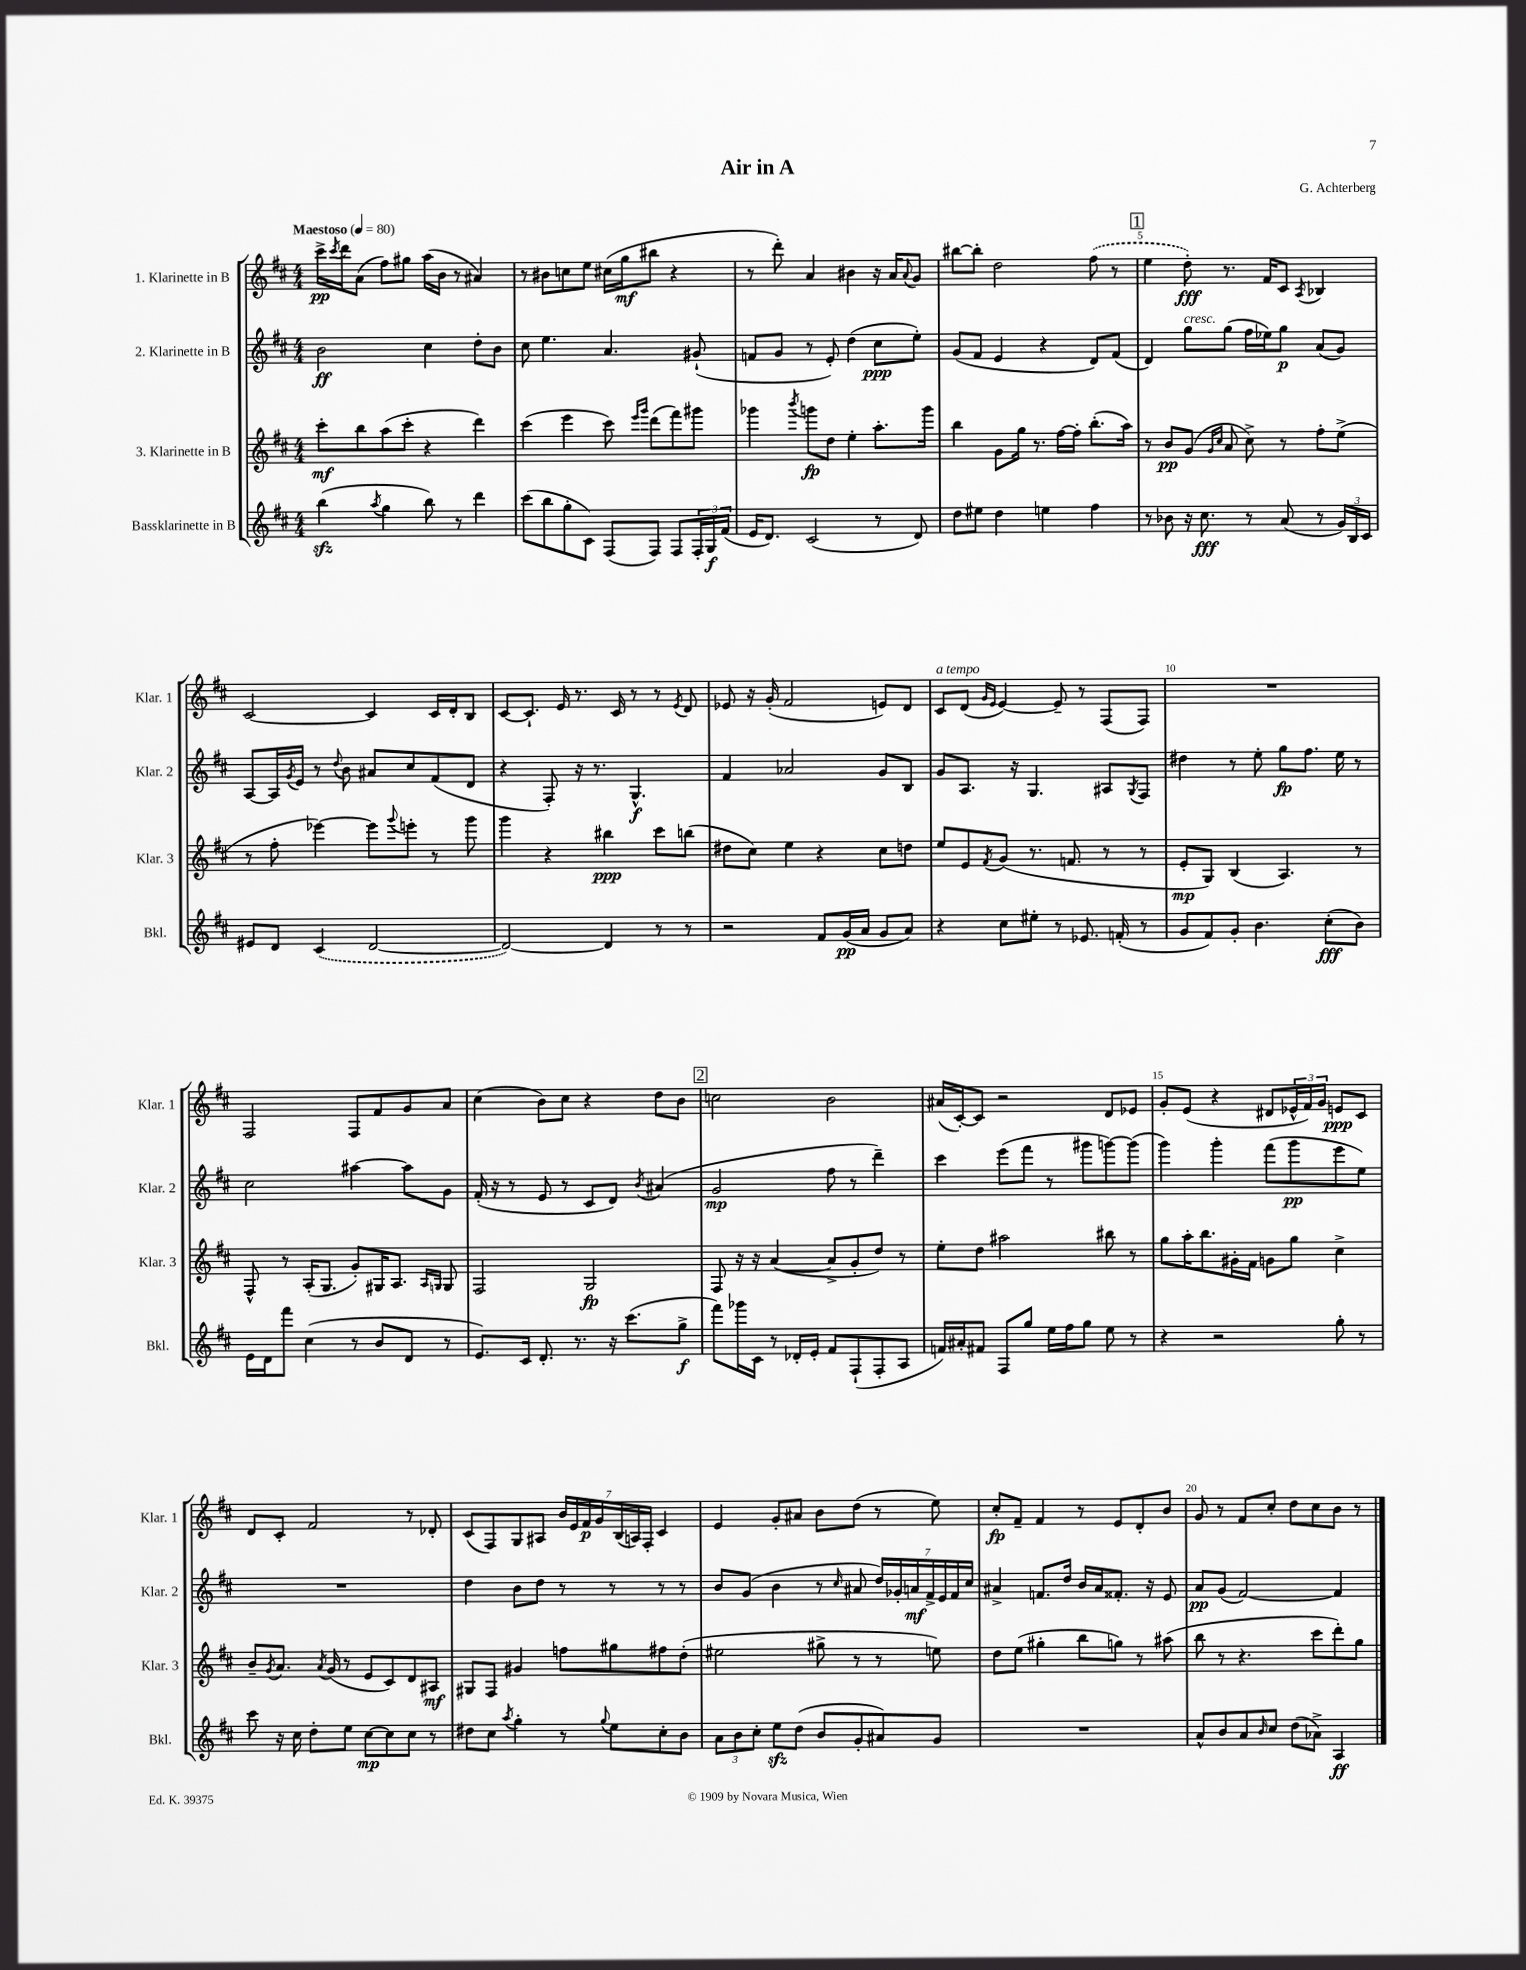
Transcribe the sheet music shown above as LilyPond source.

\header { title = "Air in A" composer = "G. Achterberg" }
<<
\new StaffGroup <<
\new Staff = "s0" \with { instrumentName = "1. Klarinette in B" shortInstrumentName = "Klar. 1" } {
    \clef treble \key d \major \numericTimeSignature \time 4/4 \tempo "Maestoso" 4 = 80
    cis'''16->\pp \acciaccatura { cis'''8 } d'''16 a'8( fis''8) gis''8 a''16( b'16 r8 ais'4) |
    r8 bis'8 c''8 e''8 cis''16( g''16\mf bis''8 r4 |
    r8 d'''8-.) a'4 bis'4 r16 a'16 \appoggiatura { a'8 } g'8 |
    bis''8~ bis''8-. d''2 \once \slurDashed fis''8( r8 |
    \mark \markup { \box "1" } e''4 d''8-.\fff) r8. fis'16 cis'8 \acciaccatura { a8 } bes4 |
    cis'2~ cis'4 cis'16 d'16-. b8 |
    cis'8~ cis'8.-! e'16 r8. cis'16 r8 r8 \acciaccatura { e'8 } d'8 |
    ees'8 r16 g'16-.( fis'2 e'8) d'8 |
    cis'8^\markup { \italic "a tempo" } d'8( \grace { g'16 e'16 } e'4~) e'8-- r8 fis8( fis8) |
    R1 |
    fis2 fis8 fis'8 g'8 a'8 |
    cis''4( b'8) cis''8 r4 d''8 b'8 |
    \mark \markup { \box "2" } c''2 b'2 |
    ais'16( cis'16~-.) cis'8 r2 d'8 ees'8 |
    g'8-. e'8( r4 dis'8 \tuplet 3/2 { ees'16-^ fis'16) g'16 } e'8\ppp cis'8 |
    d'8 cis'8-. fis'2 r8 des'8-. |
    cis'8( fis8) g8 ais8 \tuplet 7/4 { b'16 e'16 fis'16\p g'16 b16( a16) fis16-. } cis'4 |
    e'4 g'8-. ais'8 b'8 d''8( r8 e''8) |
    cis''8-.\fp fis'8-- fis'4 r8 e'8 d'8-. b'8 |
    g'8 r8 fis'8 cis''8-. d''8 cis''8 b'8 r8 \bar "|." |
}
\new Staff = "s1" \with { instrumentName = "2. Klarinette in B" shortInstrumentName = "Klar. 2" } {
    \clef treble \key d \major \numericTimeSignature \time 4/4
    b'2\ff cis''4 d''8-. b'8 |
    cis''8 e''4. a'4. gis'8-!( |
    f'8 g'8 r8 e'8-.) d''4( cis''8\ppp e''8-.) |
    g'8( fis'8 e'4 r4 d'8) fis'8( |
    \mark \markup { \box "1" } d'4) g''8^\markup { \italic "cresc." } g''8( fis''16 ees''16) g''8\p a'8( g'8) |
    a8~ a16 \acciaccatura { g'8 } e'16 r8 \appoggiatura { d''8 } b'8 ais'8 cis''8 fis'8( d'8 |
    r4 fis8-.) r16 r8. g4.-^\f |
    fis'4 aes'2 g'8 b8 |
    g'8 a8. r16 g4. ais8 \acciaccatura { g8 } fis8 |
    dis''4 r8 e''8-. g''8\fp fis''8. e''16 r8 |
    cis''2 ais''4~ ais''8 g'8 |
    fis'16-.( r16 r8 e'8 r8 cis'8 d'8) \acciaccatura { b'8 } ais'4( |
    \mark \markup { \box "2" } g'2\mp fis''8 r8 d'''4--) |
    cis'''4 e'''8( fis'''8 r8 gis'''8 g'''8~) g'''8( |
    g'''4) g'''4-. fis'''8( g'''8\pp e'''8 e''8) |
    R1 |
    d''4 b'8 d''8 r8 r8 r8 r8 |
    b'8 g'8( b'4 r8 \grace { cis''16 } ais'8 \tuplet 7/4 { d''16) ges'16-. a'16\mf fis'16-> e'16 fis'16 cis''16 } |
    ais'4-> f'8. d''16 b'16 ais'16 fisis'8.-. r16 e'8 |
    a'8\pp g'8( fis'2~) fis'4 \bar "|." |
}
\new Staff = "s2" \with { instrumentName = "3. Klarinette in B" shortInstrumentName = "Klar. 3" } {
    \clef treble \key d \major \numericTimeSignature \time 4/4
    cis'''8-.\mf b''8 a''8( cis'''8-. r4 d'''4) |
    cis'''4( e'''4 cis'''8) \grace { e'''16 g'''16 } d'''8( fis'''8) gis'''8 |
    ges'''4 \acciaccatura { b'''8 } g'''8\fp d''8 e''4-. a''8.-. g'''16 |
    b''4 g'8 g''16 r8. fis''16~ fis''16-. b''8.-.( a''16) |
    \mark \markup { \box "1" } r8 b'8\pp g'8( \grace { g'16 cis''16 } a'8 cis''8->) r8 fis''8-. e''8->( |
    r8 fis''8-. ees'''4~) ees'''8 \appoggiatura { g'''8 } e'''8-. r8 g'''8 |
    g'''4 r4 bis''4\ppp cis'''8 b''8( |
    dis''8 cis''8) e''4 r4 cis''8 d''8 |
    e''8 e'8 \acciaccatura { fis'8 } g'8( r8. f'8. r8 r8 |
    e'8-.\mp g8) b4( a4.) r8 |
    fis8-^ r8 a16-.( g8. g'8-.) gis16 a8. \grace { a16 g16 } g8 |
    fis2 g2\fp |
    \mark \markup { \box "2" } fis8 r16 r16 a'4~( a'8-> g'8-. d''8) r8 |
    e''8-. d''8 ais''2 bis''8 r8 |
    g''8 a''16-. b''8. gis'16-. fis'16 g'8 g''8 cis''4-> |
    b'8-- \acciaccatura { g'8 } a'8. \acciaccatura { a'8 } g'16( r8 e'8 cis'8) d'8 ais8\mf |
    gis8 fis8 gis'4 f''8 gis''8 fis''8 d''8-.( |
    eis''2 gis''8-> r8 r8 e''8) |
    d''8 e''8( gis''4-. b''8 g''8) r8 ais''8( |
    b''8 r8 r4. cis'''8 d'''8-.) g''8 \bar "|." |
}
\new Staff = "s3" \with { instrumentName = "Bassklarinette in B" shortInstrumentName = "Bkl." } {
    \clef treble \key d \major \numericTimeSignature \time 4/4
    b''4\sfz( \acciaccatura { a''8 } g''4 b''8) r8 d'''4 |
    cis'''8( b''8 g''8-. cis'8) fis8( fis8) fis8 \tuplet 3/2 { fis16-. g16\f fis'16( } |
    e'16 d'8.) cis'2( r8 d'8) |
    d''8 eis''8 d''4 e''4 fis''4 |
    \mark \markup { \box "1" } r8 bes'8 r16 cis''8.\fff r8 a'8( r8 \tuplet 3/2 { g'16) b16 cis'16 } |
    eis'8 d'8 \once \slurDashed cis'4( d'2~ |
    d'2~) d'4 r8 r8 |
    r2 fis'8 g'16\pp( a'16 g'8 a'8) |
    r4 cis''8 eis''8-. r8 ees'8. f'16-.( r8 |
    g'8 fis'8) g'8-. b'4. cis''8-.\fff( b'8) |
    e'16 d'16 fis'''8 cis''4( r8 b'8 d'8 r8 |
    e'8.) cis'16 d'8.-. r8. r16 cis'''8.( g''8->\f |
    \mark \markup { \box "2" } fis'''8) ges'''16 cis'16 r8 des'16-. e'16-. fis'8 fis8-!( fis8-. a8 |
    f'16) ais'16-. fis'8 fis8 g''8 e''16 fis''16 g''8 e''8 r8 |
    r4 r2 g''8-. r8 |
    cis'''8 r16 cis''16 d''8-. e''8 cis''8~\mp cis''8 cis''8 r8 |
    dis''8 cis''8 \acciaccatura { a''8 } g''4-. r8 \appoggiatura { g''8 } e''8 cis''8-. b'8 |
    \tuplet 3/2 { a'8 b'8 cis''8-. } e''8\sfz d''8( b'8 g'8-. ais'8) g'8 |
    R1 |
    a'8-^ b'8 a'8 \grace { b'16 } cis''8 d''8( aes'8->) a4\ff \bar "|." |
}
>>
>>
\layout { \context { \Score \override BarNumber.break-visibility = ##(#f #t #t) barNumberVisibility = #(every-nth-bar-number-visible 5) } }
